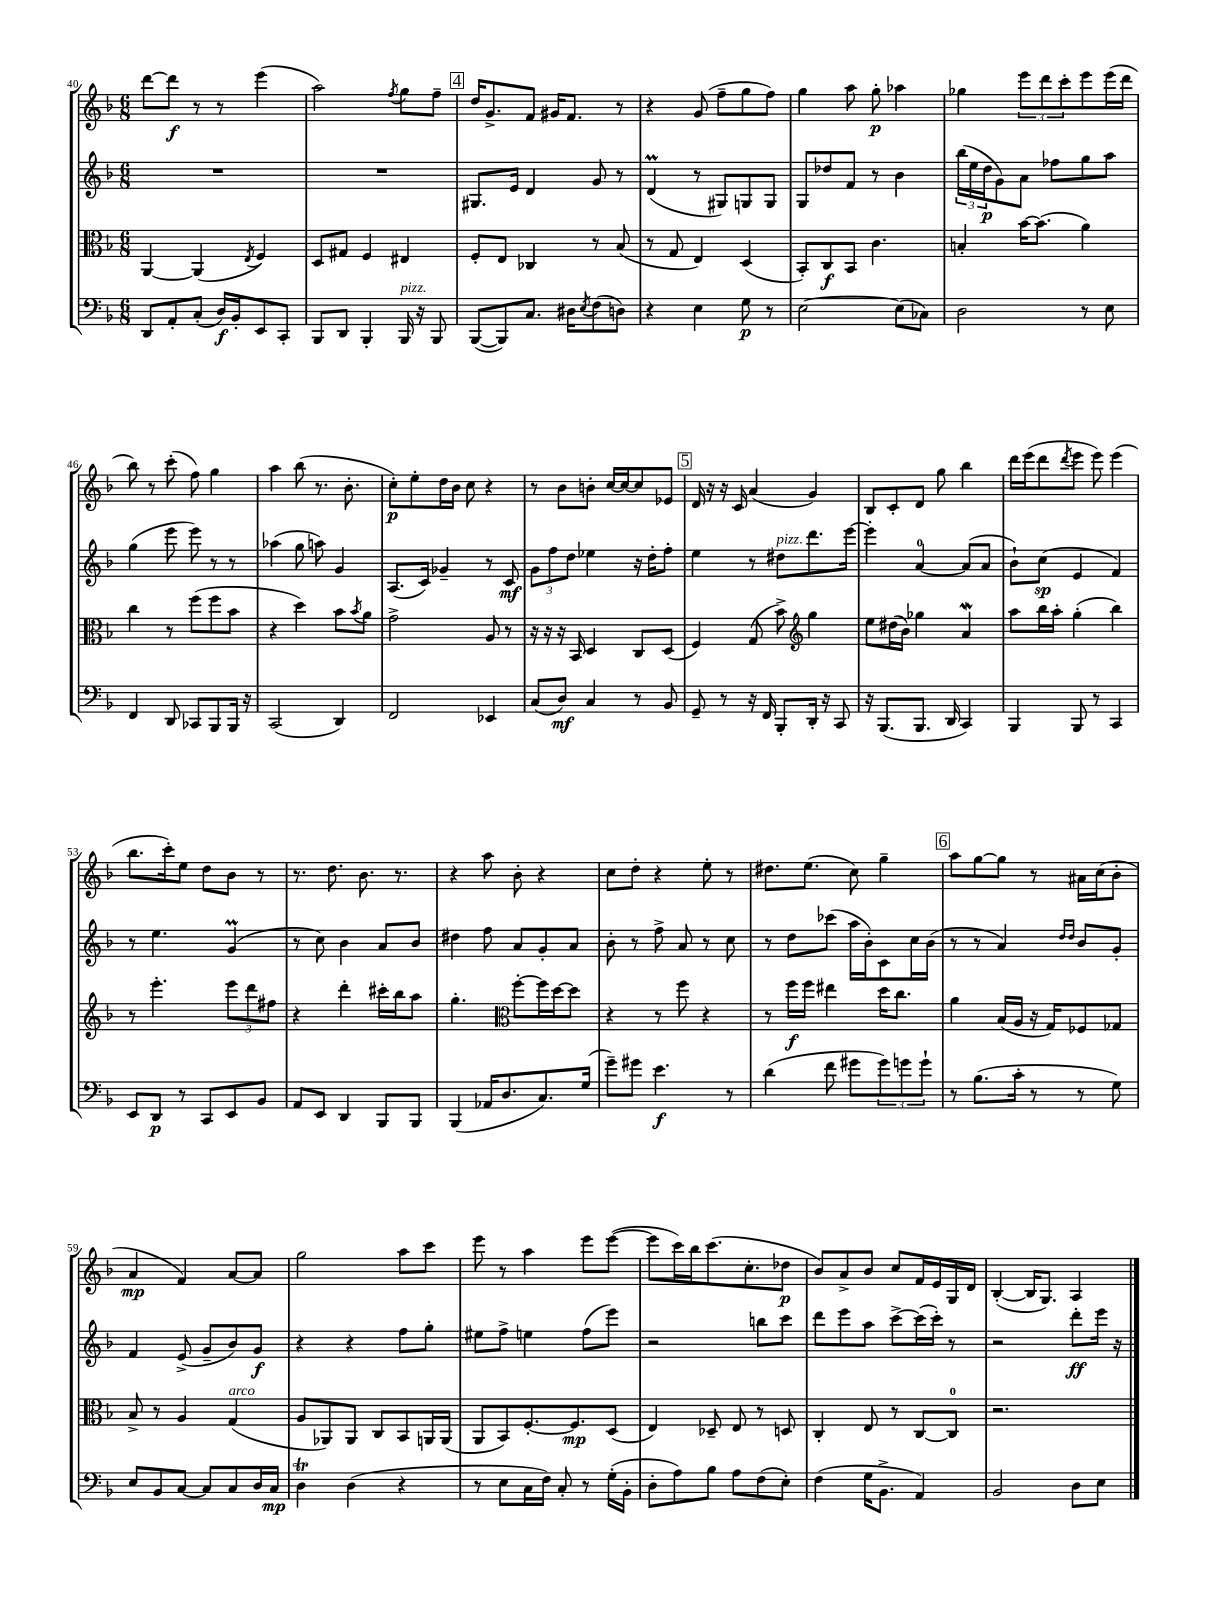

**kern	**kern	**kern	**kern
*staff4	*staff3	*staff2	*staff1
*clefF4	*clefC3	*clefG2	*clefG2
*k[b-]	*k[b-]	*k[b-]	*k[b-]
*M6/8	*M6/8	*M6/8	*M6/8
8DD	[4AA	2.r	[8ddd
8AA'	.	.	8ddd]
(8C'	(4AA]	.	8r
16D)	.	.	8r
16BB-'	.	.	.
.	8qE	.	.
8EE	4F)	.	(4eee
8CC'	.	.	.
=	=	=	=
8BBB-	8D	2.r	2aa)
8DD	8G#	.	.
4BBB-'	4F	.	.
.	.	.	8qff
16BBB-	4E#	.	8gg
16r	.	.	.
8BBB-	.	.	8ff~
=	=	=	=
([8BBB-	8F'	8.G#	16dd
.	.	.	8.g^
8BBB-])	8E	.	.
.	.	16e	.
8.C	4C-	4d	8f
.	.	.	16g#
16D#	.	.	8.f
8qE	.	.	.
(8F	8r	8g	.
8D)	(8B-	8r	8r
=	=	=	=
4r	8r	(4d	4r
.	8G	.	.
4E	4E)	8r	(8g
.	.	8G#)	8ff~
8G	(4D	8G	8gg
8r	.	8G	8ff)
=	=	=	=
[2E	8BB-')	8G	4gg
.	8C	8dd-	.
.	8BB-	8f	8aa
.	4.c	8r	8gg'
(8E]	.	4b-	4aa-
8C-)	.	.	.
=	=	=	=
2D	4B'	(24bb-	4gg-
.	.	24ee	.
.	.	24dd	.
.	.	8g)	.
.	[16b-	8a	12eee
.	(8.b-]	.	.
.	.	.	12ddd
.	.	8ff-	.
.	.	.	12ccc'
8r	4a)	8gg	8eee
8E	.	8aa	(16eee
.	.	.	16ddd
=	=	=	=
4FF	4cc	(4gg	8bb-)
.	.	.	8r
8DD	8r	8eee	(8ccc'
8CC-	(8ff	8eee)	8ff)
8BBB-	8ff	8r	4gg
16BBB-	8b-	8r	.
16r	.	.	.
=	=	=	=
(2CC	4r	(4aa-	4aa
.	4dd)	8gg	(8bb-
.	.	8aa)	8.r
4DD)	8b-	4g	.
.	.	.	8.b-'
.	8qb-	.	.
.	8a	.	.
=	=	=	=
2FF	2g^	(8.A	8cc')
.	.	.	8ee'
.	.	16c)	.
.	.	4g-~	16dd
.	.	.	16b-
.	.	.	8cc
4EE-	8A	8r	4r
.	8r	8c	.
=	=	=	=
(8C	16r	12g	8r
.	16r	.	.
.	.	12ff	.
8D)	16r	.	8b-
.	.	12dd	.
.	16BB-	.	.
4C	4D	4ee-	8b'
.	.	.	[16cc
.	.	.	16cc_
8r	8C	16r	8cc]
.	.	16dd'	.
8BB-	(8D	8ff'	8e-
=	=	=	=
8GG~	4F)	4ee	16d
.	.	.	16r
8r	.	.	16r
.	.	.	16c
16r	(8G	8r	(4a
16FF	.	.	.
8BBB-'	8b-^)	8dd#	.
*	*clefG2	*	*
16DD'	4gg	8.ddd	4g)
16r	.	.	.
8CC	.	.	.
.	.	[16eee	.
=	=	=	=
16r	8ee	4eee']	8B-
(8.BBB-	.	.	.
.	(16dd#	.	8c'
.	16b-)	.	.
8.BBB-	4gg-	[4a	8d
.	.	.	8gg
16DD	.	.	.
4CC)	4a	(8a]	4bb-
.	.	8a	.
=	=	=	=
4BBB-	8aa	8b-`)	16ddd
.	.	.	(16eee
.	16bb-	(8cc	8ddd
.	16aa'	.	.
.	.	.	8qddd
8BBB-	(4gg'	4e	8eee
8r	.	.	8eee)
4CC	4bb-)	4f)	(4eee
=	=	=	=
8EE	8r	8r	8.bb-
8DD	4.eee'	4.ee	.
.	.	.	16ccc')
8r	.	.	8ee
8CC	.	.	8dd
8EE	12eee	(4g	8b-
.	12ddd	.	.
8BB-	.	.	8r
.	12ff#	.	.
=	=	=	=
8AA	4r	8r	8.r
8EE	.	8cc)	.
.	.	.	8.dd
4DD	4ddd'	4b-	.
.	.	.	8.b-
8BBB-	16ccc#'	8a	.
.	16bb-	.	8.r
8BBB-	8aa	8b-	.
=	=	=	=
(4BBB-	4.gg'	4dd#	4r
16AA-	.	8ff	8aa
8.D	.	.	.
*	*clefC3	*	*
.	[8ff'	8a	8b-'
8.C)	16ff]	8g'	4r
.	[16dd	.	.
.	8dd]	8a	.
(16G	.	.	.
=	=	=	=
8g~)	4r	8b-'	8cc
8g#	.	8r	8dd'
4.e	8r	8ff^	4r
.	8ff	8a	.
.	4r	8r	8ee'
8r	.	8cc	8r
=	=	=	=
(4d	8r	8r	8.dd#
.	16ff	8dd	.
.	16ff	.	(8.ee
8f	4ee#	(8ccc-	.
8g#	.	16aa	8cc)
.	.	16b-')	.
12g#)	16dd	8c	4gg~
.	8.cc	.	.
12g	.	.	.
.	.	16cc	.
12g`	.	.	.
.	.	(16b-	.
=	=	=	=
8r	4a	8r	8aa
(8.B-	.	8r	[8gg
.	(16B-	4a)	8gg]
16c'	16A	.	.
8r	16r	.	8r
.	16G)	.	.
.	.	16qqdd	.
.	.	16qqdd	.
8r	8F-	8b-	16a#
.	.	.	(16cc
8G)	8G-	8g'	8b-'
=	=	=	=
8E	8B-^	4f	4a
8BB-	8r	.	.
[8C	4A	(8e^	4f)
8C]	.	8g~	.
8C	(4G	8b-)	[8a
16D	.	8g	8a]
16C	.	.	.
=	=	=	=
4D	8A	4r	2gg
.	8AA-)	.	.
(4D	8AA-	4r	.
.	8C	.	.
4r	8BB-	8ff	8aa
.	16AA	8gg'	8ccc
.	(16AA	.	.
=	=	=	=
8r	8AA	8ee#	8eee
8E	8BB-)	8ff^	8r
16C	[8.F'	4ee	4aa
16F)	.	.	.
8C'	.	.	.
.	8.F]	.	.
8r	.	(8ff	8eee
(16G'	(8D	8eee)	([8eee
16BB-'	.	.	.
=	=	=	=
8D'	4E)	2r	8eee]
8A)	.	.	16ccc)
.	.	.	16bb-
8B-	8D-~	.	(8.ccc
8A	8E	.	.
.	.	.	8.cc'
(8F	8r	8bb	.
8E')	8D	8ccc	8dd-
=	=	=	=
(4F	4C'	8ddd	8b-)
.	.	8eee	8a^
16G	8E	8aa	8b-
8.BB-^	.	.	.
.	8r	[8ccc^	8cc
4AA)	[8C	(16ccc]	16f
.	.	16ccc')	16e
.	8C]	8r	16G
.	.	.	16d
=	=	=	=
2BB-	2.r	2r	([4B-'
.	.	.	16B-]
.	.	.	8.G)
8D	.	8ddd'	4A
8E	.	16eee	.
.	.	16r	.
==	==	==	==
*-	*-	*-	*-
